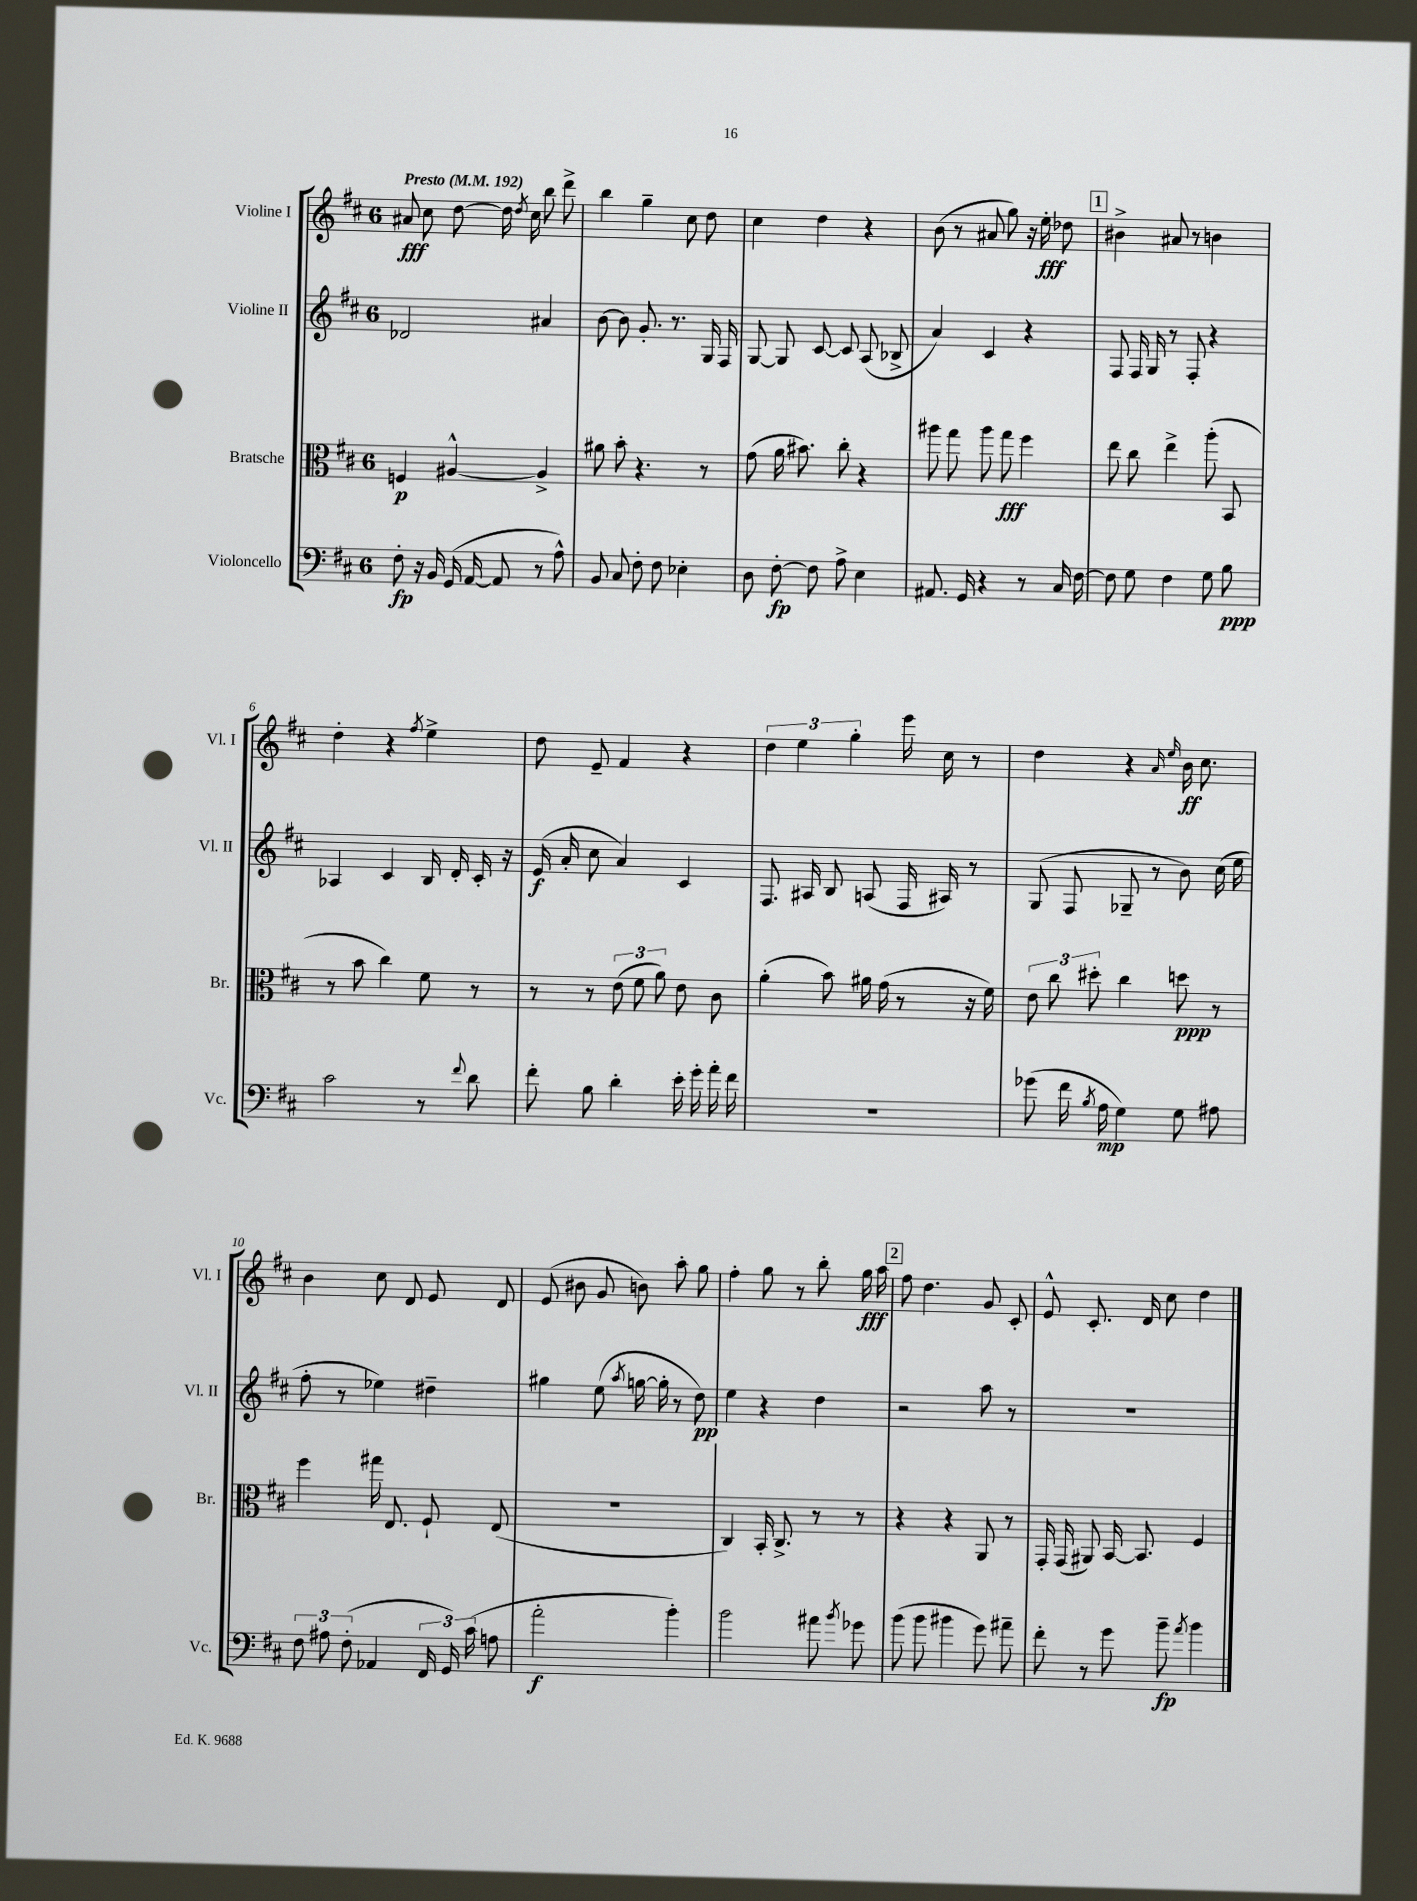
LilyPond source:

<<
\new StaffGroup <<
\new Staff = "s0" \with { instrumentName = "Violine I" shortInstrumentName = "Vl. I" } {
    \clef treble \key d \major \once \override Staff.TimeSignature.style = #'single-digit \time 6/8 \tempo "Presto" 4 = 192
    \autoBeamOff ais'8\fff cis''8 d''8~ d''16 \acciaccatura { d''8 } cis''16 b''8 d'''8-> |
    b''4 g''4-- cis''8 d''8 |
    cis''4 d''4 r4 |
    b'8( r8 ais'8 g''8) r16 e''16-.\fff des''8 |
    \mark \markup { \box "1" } bis'4-> ais'8 r8 b'4 |
    d''4-. r4 \acciaccatura { fis''8 } e''4-> |
    d''8 e'8-- fis'4 r4 |
    \tuplet 3/2 { d''4 e''4 g''4-. } e'''16 cis''16 r8 |
    d''4 r4 \grace { a'16 e''16 } b'16\ff cis''8. |
    b'4 cis''8 d'8 e'8 d'8 |
    e'8( bis'8 g'8 b'8) a''8-. g''8 |
    fis''4-. g''8 r8 b''8-. g''16\fff a''16 |
    \mark \markup { \box "2" } fis''8 d''4. g'8 cis'8-. |
    e'8-^ cis'8.-. d'16 cis''8 d''4 \bar "|." |
}
\new Staff = "s1" \with { instrumentName = "Violine II" shortInstrumentName = "Vl. II" } {
    \clef treble \key d \major \once \override Staff.TimeSignature.style = #'single-digit \time 6/8
    \autoBeamOff des'2 ais'4 |
    b'8~ b'8 g'8.-. r8. g16 fis16 |
    g8~ g8 cis'8~ cis'8 a8( bes8-> |
    a'4) cis'4 r4 |
    \mark \markup { \box "1" } fis8 fis16 g16 r8 fis8-. r4 |
    aes4 cis'4 b16 d'16-. cis'16-. r16 |
    e'16\f( a'16-. cis''8 a'4) cis'4 |
    fis8. ais16 b8 a8( fis16 ais16) r8 |
    g8( fis8 ges8-- r8 b'8) cis''16( e''16 |
    fis''8-. r8 ees''4) dis''4-- |
    gis''4 e''8( \acciaccatura { a''8 } g''16~ g''16-. r8 d''8\pp) |
    e''4 r4 d''4 |
    \mark \markup { \box "2" } r2 a''8 r8 |
    R2. \bar "|." |
}
\new Staff = "s2" \with { instrumentName = "Bratsche" shortInstrumentName = "Br." } {
    \clef alto \key d \major \once \override Staff.TimeSignature.style = #'single-digit \time 6/8
    \autoBeamOff f4\p ais4~-^ ais4-> |
    ais'8 b'8-. r4. r8 |
    g'8( a'16 bis'8.) cis''8-. r4 |
    ais''8 g''8 ais''8 g''8\fff fis''4 |
    \mark \markup { \box "1" } e''8 cis''8 e''4-> a''8-.( b,8 |
    r8 b'8 cis''4) fis'8 r8 |
    r8 r8 \tuplet 3/2 { e'8( fis'8 a'8) } e'8 cis'8 |
    a'4-.( b'8) ais'16 g'16( r8 r16 fis'16) |
    \tuplet 3/2 { e'8 cis''8 dis''8-. } cis''4 d''8\ppp r8 |
    fis''4 gis''16 e8. fis8-! e8( |
    R2. |
    cis4) b,16-. cis8.-> r8 r8 |
    \mark \markup { \box "2" } r4 r4 a,8 r8 |
    g,16-. g,16( ais,8) b,16~ b,8. fis4 \bar "|." |
}
\new Staff = "s3" \with { instrumentName = "Violoncello" shortInstrumentName = "Vc." } {
    \clef bass \key d \major \once \override Staff.TimeSignature.style = #'single-digit \time 6/8
    \autoBeamOff fis8-.\fp r16 b,16 g,16( a,16~ a,8 r8 a8-^) |
    b,8 cis8 fis8-. fis8 ees4-. |
    d8 fis8~-.\fp fis8 a8-> e4 |
    ais,8. g,16 r4 r8 cis16 fis16~ |
    \mark \markup { \box "1" } fis8 g8 fis4 g8 b8\ppp |
    cis'2 r8 \appoggiatura { fis'8 } d'8 |
    fis'8-. b8 d'4-. e'16-. g'16-. a'16-. fis'16 |
    R2. |
    ges'8( fis'16 \acciaccatura { b8 } a16\mp g4) g8 ais8 |
    \tuplet 3/2 { fis8 ais8 fis8-.( } aes,4 \tuplet 3/2 { fis,16 g,16) cis'16( } a8 |
    a'2-.\f b'4-.) |
    b'2 ais'8 \acciaccatura { b'8 } ges'8 |
    \mark \markup { \box "2" } b'8( b'8 bis'4 g'8) ais'8-- |
    fis'8-. r8 g'8 b'8--\fp \acciaccatura { a'8 } b'4 \bar "|." |
}
>>
>>
